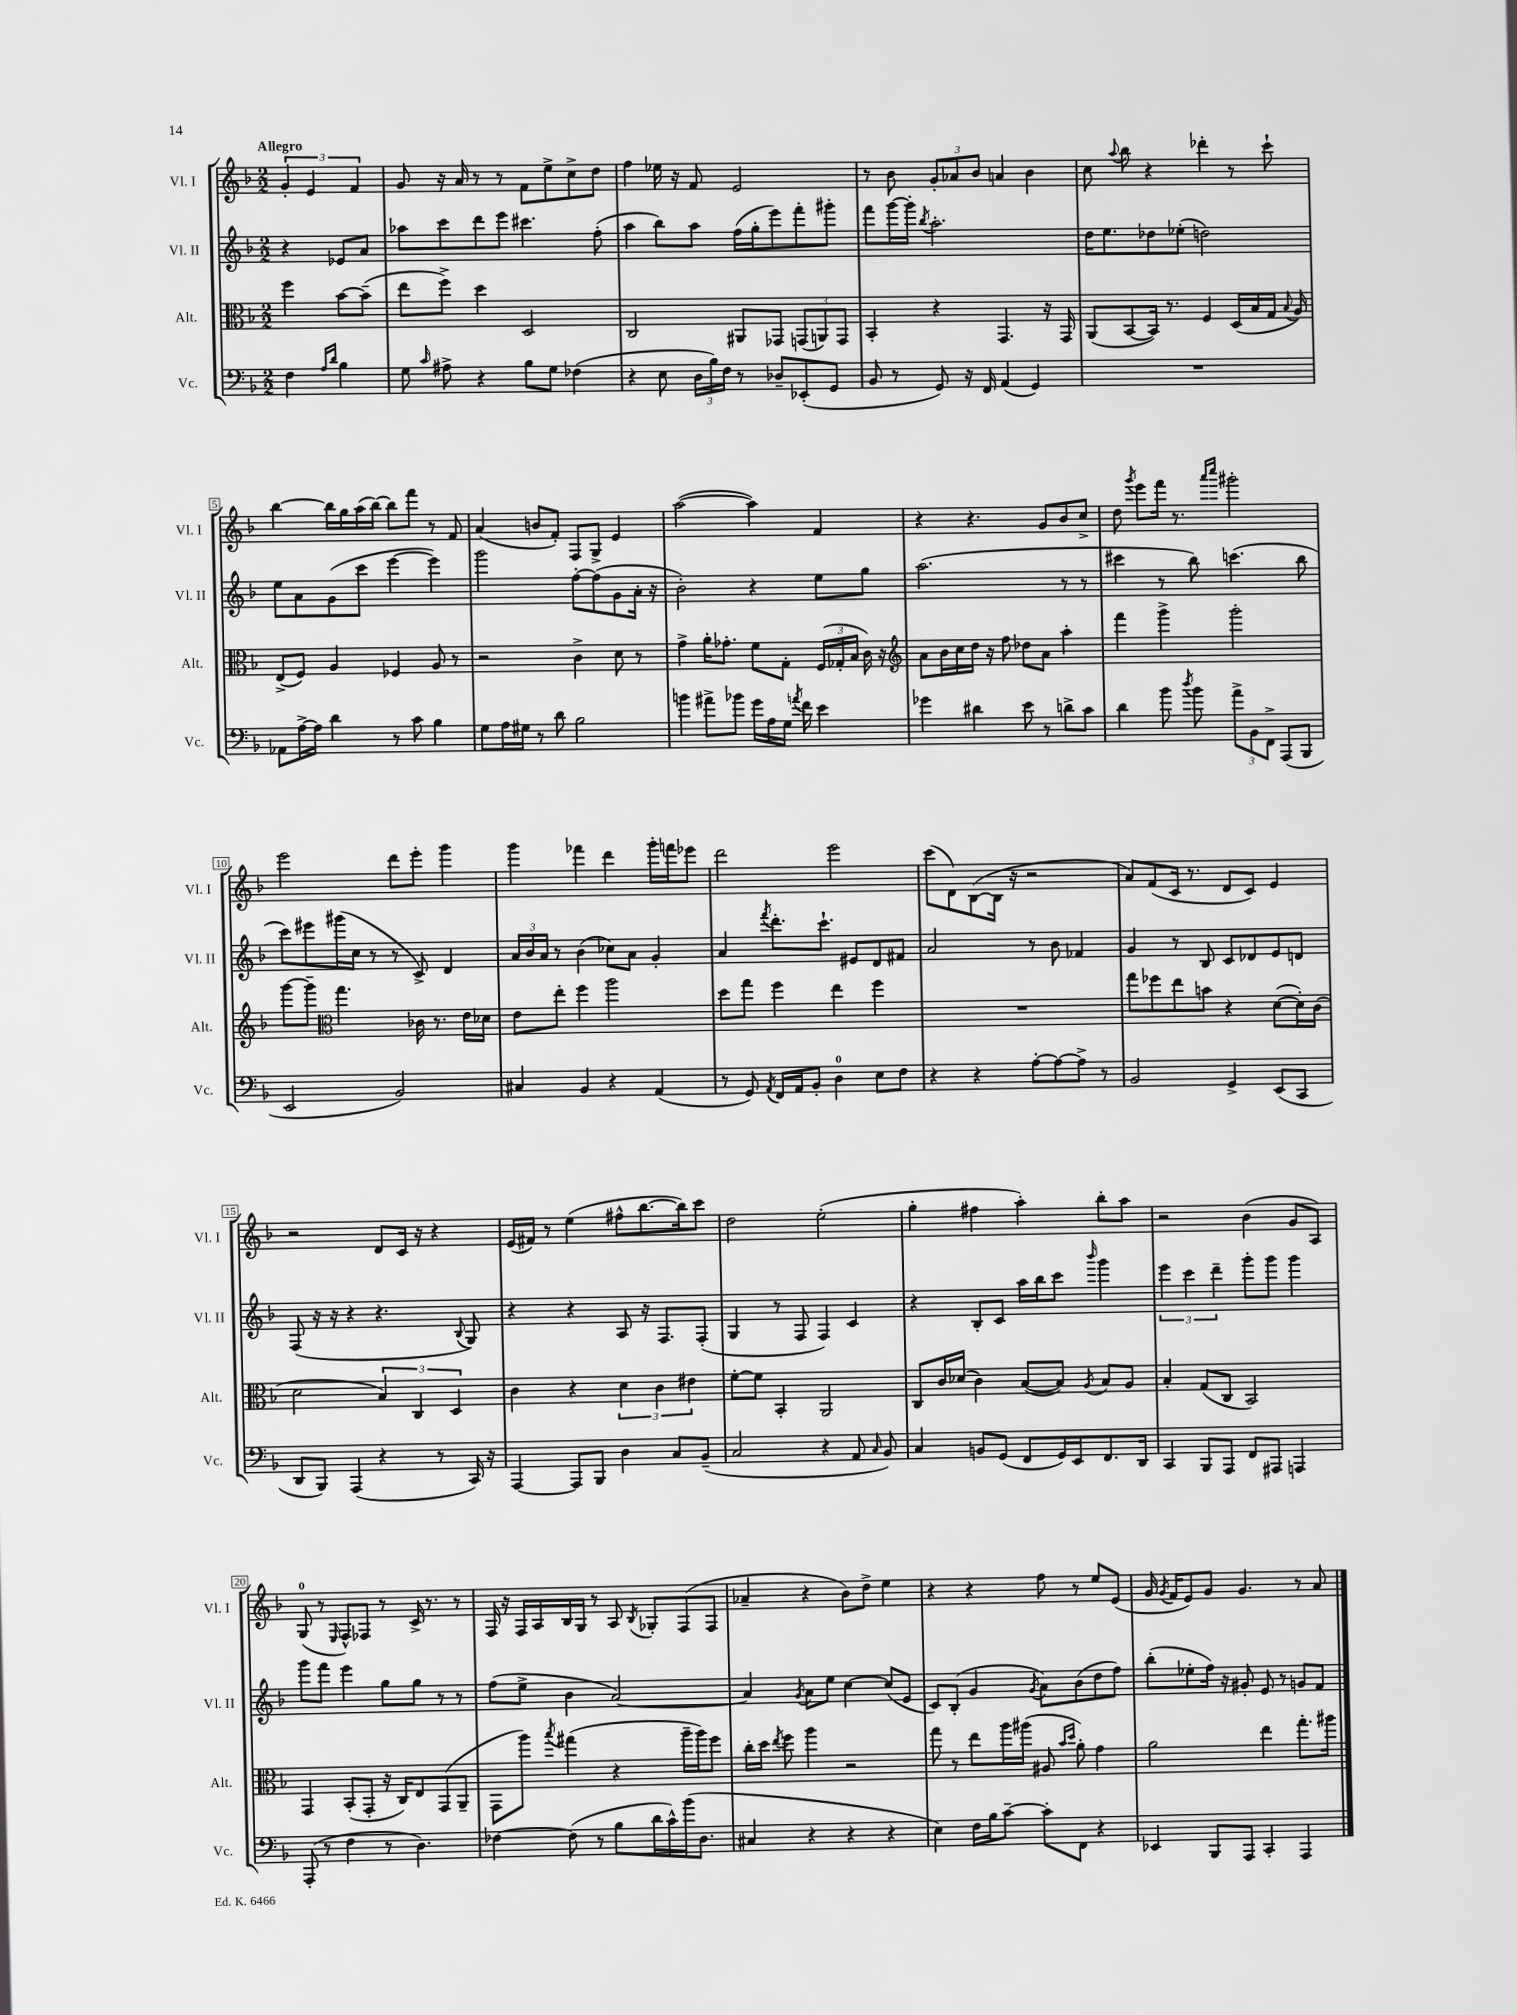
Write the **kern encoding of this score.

**kern	**kern	**kern	**kern
*part4	*part3	*part2	*part1
*staff4	*staff3	*staff2	*staff1
*I"Vc.	*I"Alt.	*I"Vl. II	*I"Vl. I
*I'Vc.	*I'Alt.	*I'Vl. II	*I'Vl. I
*clefF4	*clefC3	*clefG2	*clefG2
*k[b-]	*k[b-]	*k[b-]	*k[b-]
*M2/2	*M2/2	*M2/2	*M2/2
=	=	=	=
!	!	!	!LO:TX:a:B:t=Allegro
4F\	4ff\	4r	6g'/
.	.	.	6e/
16qqA/LL	.	.	.
16qqd/JJ	.	.	.
4B-\	[8b-\L	8e-X/L	.
.	.	.	6f/
.	(8b-~\J]	8a/J	.
=1	=1	=1	=1
8G\	8ee\L	8aa-X\L	8g/
16qqc/	.	.	.
8A#X^\	8ff^\J)	8ccc\	16r
.	.	.	16a/
4r	4dd\	8ddd\	8r
.	.	8eee\J	8r
8B-\L	2D/	4.ccc#X\	8f\L
8G\J	.	.	8ee^\
(4F-X\	.	.	8cc^\
.	.	(8ff'\	8dd\J
=2	=2	=2	=2
4r	2C/	4aa\	4ff\
8E\	.	8bb-\L)	16ee-X\
.	.	.	16r
24D\LL	.	8aa\J	8f/
24B-\)	.	.	.
24F\JJ	.	.	.
8r	8AA#X/L	(16ff\LL	2e/
.	.	16gg'\J	.
8D-X~/L	8GG-X/J	8eee\)	.
(8EE-X'/	(12GGn/L	8fff'\	.
.	12AAn/)	.	.
8GG/J	.	8ggg#X'\J	.
.	12GG/J	.	.
=3	=3	=3	=3
8BB-/	4BB-'/	8fff\L	8r
8r	.	[16ggg\L	8b-\
.	.	16ggg'\JJ]	.
.	.	8qbb-/	.
8GG/)	4r	2.aa'\	12g'/L
.	.	.	12a-X/
16r	.	.	.
.	.	.	12b-/J
16FF/	.	.	.
(4AA/	4.GG/	.	4an/
4GG/)	.	.	4b-\
.	16r	.	.
.	16GG/	.	.
=4	=4	=4	=4
1r	(8AA/L	16dd\KL	8cc\
.	.	8.ee\	.
.	.	.	8qqaa/
.	[8BB-/	.	8bb-\
.	16BB-/Jk])	8dd-X\	4r
.	8.r	.	.
.	.	(8ee-X'\J	.
.	4F/	2ddn\)	4ddd-X'\
.	(16D/LL	.	8r
.	16B-/	.	.
.	16G/JJ	.	8ccc`\
.	8qqB-/	.	.
.	16A/)	.	.
!!LO:LB:g=z
=5	=5	=5	=5
8AA-X\L	(8E^/L	8ee\L	[4bb-\
[16A^\L	8F/J)	8a\	.
16A\JJ]	.	.	.
4d\	4A/	(8g\	16bb-\LL]
.	.	.	16gg\
.	.	8ccc\J	(16aa\
.	.	.	[16bb-\JJ)
8r	4F-X/	[4eee\	8bb-\L]
8c\	.	.	8fff\J
4B-\	8A/	4eee\])	8r
.	8r	.	8f/
=6	=6	=6	=6
8G\L	2r	2ggg\	(4a/
16A\L	.	.	.
16G#X\JJ	.	.	.
8r	.	.	8bn/L
8d\	.	.	8f'/J)
2B-\	4c^\	[8ff'\L	8F/L
.	.	(8ff\]	8G^/J
.	8d\	8g\	4e/
.	8r	16a'\Jk	.
.	.	16r	.
=7	=7	=7	=7
4bn\	4g^\	2b-'\)	([2aa\
8a#X^\L	16a'\KL	.	.
.	8.g-X'\J	.	.
8b-X\J	.	.	.
16g\LL	8f\L	4r	4aa\])
16A\	.	.	.
16G\JJ	8G'\J	.	.
8qan/	.	.	.
16f\	.	.	.
4e\	(24F/LL	8ee\L	4f/
.	24G-X'/	.	.
.	24B-/JJ	.	.
.	16c\)	8gg\J	.
.	16r	.	.
=8	=8	=8	=8
*	*clefG2	*	*
4g-X\	8a\L	(2.aa\	4r
.	16b-\L	.	.
.	16cc\	.	.
4d#X\	16dd\JJ	.	4.r
.	16r	.	.
.	8ff\	.	.
8e\	8dd-X\L	.	.
8r	8a\J	.	8g/L
8dn^\L	4aa'\	8r	8b-/
8c\J	.	8r	8cc^/J
=9	=9	=9	=9
4d\	4fff\	4ccc#X\	8dd\
.	.	.	8qggg/
.	.	.	8eee\L
8b-\	4ggg^\	8r	16fff\Jk
.	.	.	8.r
8qdd/	.	.	.
8b-\	.	8bb-\)	.
.	.	.	16qqaaa/LL
.	.	.	16qqcccc/JJ
12a^\L	2ggg'\	(4.cccn\	2ggg#X'\
12BB-\	.	.	.
12FF^\J	.	.	.
(8AAA/L	.	.	.
8BBB-/J	.	8bb-\	.
!!LO:LB:g=z
=10	=10	=10	=10
2EE/	[8ggg\L	8ccc\L)	2eee\
.	8ggg~\J]	8eee#X\	.
*	*clefC3	*	*
.	4.gg\	(16ggg#X\L	.
.	.	16cc\JJ	.
.	.	8r	.
2BB-/)	.	8r	8ddd\L
.	16c-X\	8c^/)	8eee'\J
.	8.r	.	.
.	.	4d/	4ggg\
.	16e\LL	.	.
.	16d-X\JJ	.	.
=11	=11	=11	=11
4C#X/	8e\L	24a/LL	4ggg\
.	.	24b-/	.
.	.	24a/JJ	.
.	8ee'\J	8r	.
4BB-/	4ff\	(4b-\	4fff-X\
4r	2aa\	8cc-X\L)	4ddd\
.	.	8a\J	.
(4AA/	.	4g'/	16ggg'\LL
.	.	.	16fffn\J
.	.	.	8eee-X\J
=12	=12	=12	=12
8r	8dd\L	4a/	2ddd\
8GG/)	8gg\J	.	.
8qAA/	.	8qfff/	.
16FF/LL	4ff\	8.ddd'\L	.
16AA/J	.	.	.
8BB-'/J	.	.	.
.	.	8.ccc`\J	.
4D\	4ee\	.	2eee\
.	.	8e#X/L	.
8E\L	4ff\	8d/	.
8F\J	.	8f#X/J	.
=13	=13	=13	=13
4r	1r	2a/	(8ccc\L
.	.	.	8d\)
4r	.	.	([8B-\
.	.	.	16B-\Jk]
.	.	.	16r
[8A'\L	.	8r	2r
8A\_	.	8b-\	.
8A^\J]	.	4f-X/	.
8r	.	.	.
=14	=14	=14	=14
2BB-/	8gg\L	4g/	8a/L)
.	8ff-X\	.	(8f/
.	8ee\	8r	16c/Jk
.	.	.	8.r
.	8bn\J	8B-/	.
4GG^/	4r	8c/L	8d/L
.	.	8d-X/	8c/J)
(8EE/L	([8d\L	8e/	4e/
8CC/J	16d'\L])	8dn/J	.
.	(16c\JJ	.	.
!!LO:LB:g=z
=15	=15	=15	=15
8DD/L	2d\	(8F/	2r
8BBB-/J)	.	16r	.
.	.	16r	.
(4AAA/	.	4r	.
4r	6B-/)	4.r	8d/L
.	.	.	16c/Jk
.	6C/	.	.
.	.	.	16r
8r	.	.	4r
.	6D/	.	.
.	.	8qqB-/	.
16CC/)	.	8G/)	.
16r	.	.	.
=16	=16	=16	=16
[4AAA/	4c\	4r	(16e/LL
.	.	.	16f#X/JJ)
.	.	.	8r
8AAA/L]	4r	4r	(4ee\
8BBB-/J	.	.	.
4D\	6d\	8A/	8ff#X^^\L
.	.	16r	[8.bb-\
.	6c\	.	.
.	.	8.F/L	.
8C/L	.	.	.
.	.	.	16bb-\k])
.	6e#X\	.	.
(8BB-~/J	.	(8F'/J	8ccc\J
=17	=17	=17	=17
2C/	[8f'\L	4G/	2dd\
.	8f\J]	.	.
.	4BB-'/	8r	.
.	.	8F/	.
4r	2AA/	4F/)	(2ee'\
8AA/	.	4c/	.
16qqC/	.	.	.
8BB-/)	.	.	.
=18	=18	=18	=18
4C/	8C/L	4r	4gg'\
.	16c/L	.	.
.	(16d-X/JJ	.	.
8BBn/L	4c\)	8B-'/L	4ff#X\
(8GG/J	.	8c/J	.
8FF/L	([8B-/L	16aa\LL	4aa'\)
.	.	16bb-\J	.
16GG/L)	8B-/J])	8ccc\J	.
16EE/J	.	.	.
.	8qA/	16qqbbb-/	.
8.FF/	8B-/L	4ggg\	8bb-'\L
.	8A/J	.	8aa\J
16DD/Jk	.	.	.
=19	=19	=19	=19
4CC/	4B-'/	6eee\	2r
.	.	6ccc\	.
8BBB-/L	(8G/L	.	.
.	.	6ddd~\	.
8AAA/J	8C/J	.	.
8FF/L	2BB-/)	8ggg'\L	(4b-\
8AAA#X/J	.	8ggg\J	.
4AAAn/	.	4ggg\	8g/L
.	.	.	8A/J)
!!LO:LB:g=z
=20	=20	=20	=20
(8AAA'/	4GG/	8ggg\L	(8G/
8r	.	8fff\J	8r
.	.	.	16qqE/
4F\	(8BB-'/L	4eee\	8F^^/L)
.	8GG'/J	.	8F-X/J
8r	16r	8gg\L	8r
.	16C/KL)	.	.
4.D\)	8E/	8gg\J	16c^/
.	.	.	8.r
.	(8GG/	8r	.
.	8AA~/J	8r	8r
=21	=21	=21	=21
[4F-X\	8GG\L	(8ff\L	16F/
.	.	.	16r
.	8aa\J)	8ee^\J	16F/LL
.	.	.	16A/
.	8qbb-/	.	.
(8F-\]	(4gg#X\	4b-\	16B-/
.	.	.	16G/JJ
8r	.	.	8r
8B-\L	4r	[2a/)	8A/
.	.	.	8qB-/
16d\L	.	.	8G-X'/L
16c^^\)	.	.	.
(16b-\J	16aa~\LL	.	(8F/
8.D\J	16aa\J)	.	.
.	8ff\J	.	8F/J
=22	=22	=22	=22
4C#X/	16cc'\LL	4a/]	4a-X~/
.	16dd\JJ	.	.
.	8qee/	.	.
.	8ff\	.	.
.	.	8qg/	.
4r	4aa\	8a\L	4r
.	.	8ee\J	.
4r	2r	[4cc\	8b-\L)
.	.	.	8dd^\J
4r	.	(8cc/L]	4ee\
.	.	8e/J	.
=23	=23	=23	=23
4E\)	8gg\	8c/L)	4r
.	8r	(8B-'/J	.
16F\LL	8ee\L	4g/	4r
16B-\J	.	.	.
[8c~\J	16aa\L	.	.
.	(16aa#X\JJ	.	.
.	.	8qg/	.
8c'\L]	8A#X/	8a\L)	8ff\
.	16qqb-/LL	.	.
.	16qqdd/JJ	.	.
8FF\J	8a'\)	(8b-\	8r
4r	4g\	8dd\	8ee/L
.	.	8ff\J)	(8e/J
=24	=24	=24	=24
4EE-X/	2a\	(8bb-'\L	16g/
.	.	.	8qg/
.	.	.	16f/KL
.	.	8ee-X'\	8e/)
8BBB-/L	.	16ff\Jk)	8g/J
.	.	16r	.
8AAA/J	.	8g#X'/	4.g/
4CC'/	4ee\	8e/	.
.	.	8r	.
4AAA/	8.gg'\L	8gn/L	8r
.	.	8f/J	8a/
.	16aa#X\Jk	.	.
==	==	==	==
*-	*-	*-	*-
